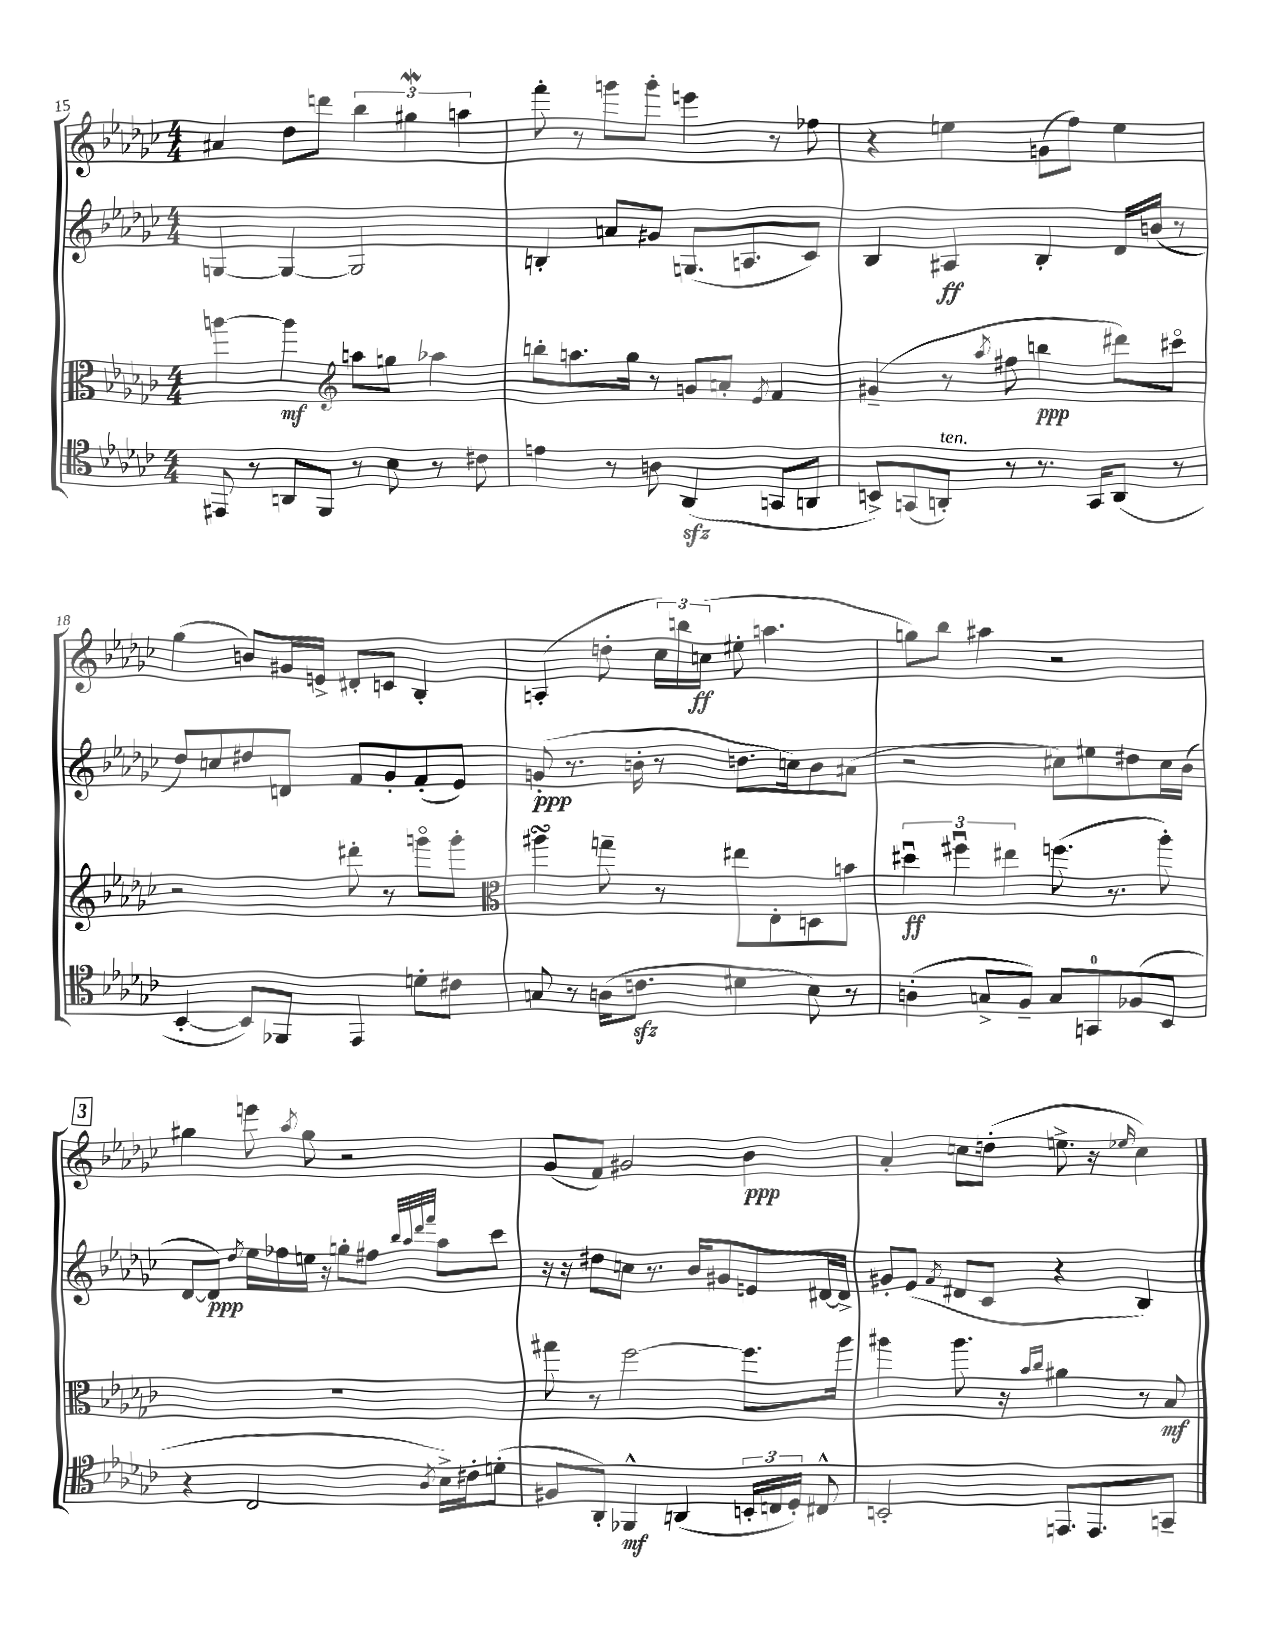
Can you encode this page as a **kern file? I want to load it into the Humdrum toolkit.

**kern	**kern	**kern	**kern
*staff4	*staff3	*staff2	*staff1
*clefC4	*clefC3	*clefG2	*clefG2
*k[b-e-a-d-g-c-]	*k[b-e-a-d-g-c-]	*k[b-e-a-d-g-c-]	*k[b-e-a-d-g-c-]
*M4/4	*M4/4	*M4/4	*M4/4
8EE#/	[4aa\	[4G/	4a#/
8r	.	.	.
8AA/L	4aa\]	4G/_	8dd-\L
8FF/J	.	.	8ddd\J
*	*clefG2	*	*
8r	8aa\L	2G/]	6bb-\
8B-\	8gg\J	.	.
.	.	.	6gg#\
8r	4aa-\	.	.
.	.	.	6aa\
8c#\	.	.	.
=	=	=	=
4e\	8bb'\L	4B'/	8fff'\
.	8.aa\	.	8r
8r	.	8a/L	8ggg\L
.	16gg-\Jk	.	.
8A\	8r	8g#/J	8ggg'\J
(4AA-/	8g/L	(8.G/L	4eee\
.	8a'/J	.	.
.	.	8.A/	.
.	8qe-/	.	.
8GG/L	4f/	.	8r
8AA/J	.	8c-/J)	8ff-\
=	=	=	=
8BB^/L)	(4g#~/	4B-/	4r
(8GG/	.	.	.
8AA'/J)	8r	4A#/	4ee\
.	8qaa-/	.	.
8r	8ff#\	.	.
8.r	4bb\	4B-'/	(8g\L
.	.	.	8ff\J)
16GG/LK	.	.	.
(8AA/J	8ddd#\L)	16d-/LL	4ee\
.	.	(16b/JJ	.
8r	8ccc#o\J	8r	.
=	=	=	=
[4BB-'/	2r	8dd-/L)	(4gg-\
.	.	8cc/	.
8BB-/]L)	.	8dd#/	8b/L)
8FF-/J	.	8d/J	16g#/L
.	.	.	16e^/JJ
4EE-/	8ddd#'\	8f/L	8d#'/L
.	8r	8g-'/	8c/J
8d'\L	8gggo\L	(8f'/	4B-'/
8c#\J	8ggg'\J	8e-/J)	.
=	=	=	=
*	*clefC3	*	*
8G/	4aa#\	(8g'/	(4A'/
8r	.	8.r	.
(16A\LK	8gg~\	.	8dd'\
8.c\J	.	16b'\	.
.	8r	8r	24cc-\LL)
.	.	.	24bb\
.	.	.	(24cc\JJ
4d#\	8ee#\L	8.dd\L	8ee#'\
.	8E-'\	.	4.aa\
.	.	16cc\k)	.
8B-\)	8D\	8b\	.
8r	8b\J	(8a#\J	.
=	=	=	=
(4A'\	6dd#u\	2r	8gg\L)
.	.	.	8bb-\J
.	6ff#u\	.	.
8G^/L	.	.	4aa#\
.	6ee#\	.	.
8F~/J)	.	.	.
8G/L	(8.ff\	8cc#\L)	2r
8GG/	.	8ee#\	.
.	8.r	.	.
(8F-/	.	8dd#\	.
8BB-/J	8aa-'\)	16cc#\L	.
.	.	(16b-\JJ	.
=	=	=	=
4r	1r	[8d-/L	4gg#\
.	.	8d-/]J)	.
.	.	8qdd-/	.
2C-/	.	16ee-\LL	8eee\
.	.	16ff-\	.
.	.	.	8qaa-/
.	.	16ee\JJ	8gg#\
.	.	16r	.
.	.	8gg'\L	2r
.	.	8ff#\J	.
.	.	32qqbb-/LLL	.
.	.	32qqaa-/	.
.	.	32qqddd-/	.
8qA-/	.	32qqfff/JJJ	.
16B-^\LL)	.	8aa-\L	.
16c#'\J	.	.	.
(8d'\J	.	8ccc-\J	.
=	=	=	=
8F#/L	8gg#\	16r	(8g-/L
.	.	16r	.
8AA-'/J)	8r	8dd#\L	8f/J)
4FF-^^/	[2ff\	8cc\J	2g#/
.	.	8.r	.
(4AA/	.	.	.
.	.	16b-/LK	.
.	.	8g#/	.
24BB'/LL	8.ff\]L	8e/	4b-\
24C/	.	.	.
24D-'/JJ)	.	.	.
8C#^^/	.	[16d#/L	.
.	16aa-\Jk	16d#^/]JJ	.
=	=	=	=
2BB'/	4aa#\	8g#'/L	4a-'/
.	.	(8e-/J	.
.	.	8qf/	.
.	8.aa#\	8d#/L	8cc\L
.	.	8c-/J	(8dd'\J
.	16r	.	.
.	16qqb-/LL	.	.
.	16qqcc-/JJ	.	.
8.EE/L	4a#\	4r	8.ee^\
8.EE/	.	.	16r
.	.	.	16qqee-/
.	8r	4B-/)	4cc\)
8GG~/J	8B-/	.	.
==	==	==	==
*-	*-	*-	*-
